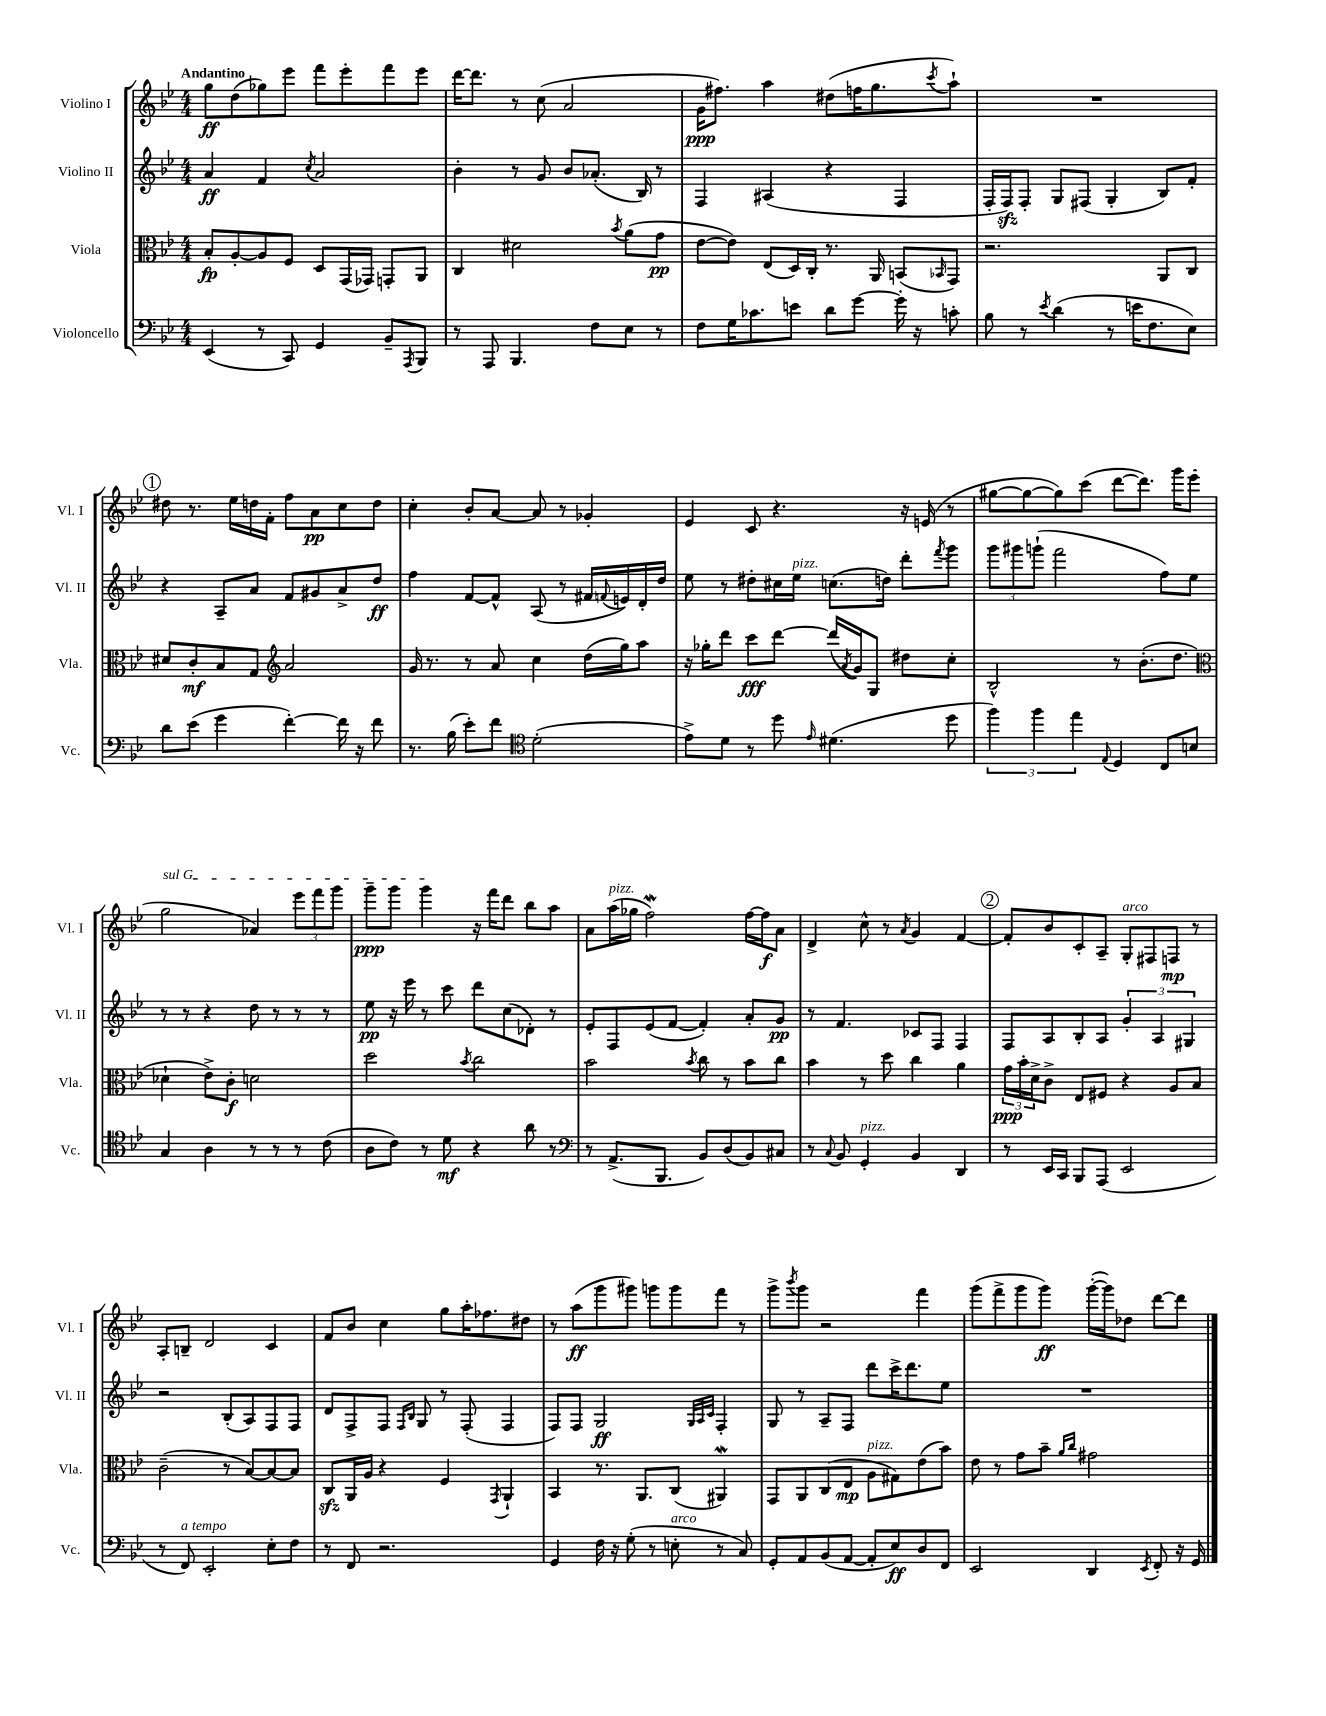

**kern	**kern	**kern	**kern
*staff4	*staff3	*staff2	*staff1
*clefF4	*clefC3	*clefG2	*clefG2
*k[b-e-]	*k[b-e-]	*k[b-e-]	*k[b-e-]
*M4/4	*M4/4	*M4/4	*M4/4
(4EE-/	8B-'/L	4a/	8gg\L
.	[8A'/	.	(8dd\
8r	8A/]	4f/	8gg-\)
8CC/)	8F/J	.	8eee-\J
.	.	8qcc/	.
4GG/	8D/L	2a/	8fff\L
.	(16GG/L	.	8eee-'\
.	16GG-/JJ)	.	.
8BB-~/L	8GG'/L	.	8fff\
8qAAA/	.	.	.
8BBB-/J	8AA/J	.	8eee-\J
=	=	=	=
8r	4C/	4b-'\	[16ddd\LK
.	.	.	8.ddd\]J
8AAA/	.	.	.
4.BBB-/	2d#\	8r	8r
.	.	8g/	(8cc\
.	.	8b-/L	2a/
8F\L	.	(8.a-'/J	.
.	8qb-/	.	.
8E-\J	(8a\L	.	.
.	.	16B-/)	.
8r	8g\J	8r	.
=	=	=	=
8F\L	[8e-\L	4F/	16g\LK
.	.	.	8.ff#\J)
16G\K	8e-\]J)	.	.
8.c-\	.	.	.
.	(8E-/L	(4A#/	4aa\
8e\J	16D/L)	.	.
.	16C'/JJ	.	.
8d\L	8.r	4r	(8dd#\L
[8g\J	.	.	16ff\K
.	16AA/	.	8.gg\
16g'\]	(8BB/L	4F/	.
16r	.	.	.
.	16qqBB-/	.	8qccc/
8c'\	8GG/J)	.	8aa`\J)
=	=	=	=
8B-\	2.r	16F'/LL	1r
.	.	16F/J)	.
8r	.	8F'/J	.
8qe-/	.	.	.
(4d\	.	8G/L	.
.	.	(8F#/J	.
8r	.	4G'/	.
16e\LK	.	.	.
8.F\	.	.	.
.	8AA/L	8B-/L)	.
8E-\J)	8C/J	8f'/J	.
=	=	=	=
8d\L	8d#/L	4r	8dd#\
(8e-\J	8c'/	.	8.r
4g\	8B-/	8A~/L	.
.	.	.	16ee-\LL
.	8G/J	8a/J	16dd\
.	.	.	16f'\JJ
*	*clefG2	*	*
[4f'\)	2a/	8f/L	8ff\L
.	.	8g#/	8a\
16f\]	.	8a^/	8cc\
16r	.	.	.
8f\	.	8dd/J	8dd\J
=	=	=	=
8.r	16g/	4ff\	4cc'\
.	8.r	.	.
(16B-\	.	.	.
8e-'\L)	8r	[8f/L	8b-'/L
8f\J	8a/	8f^^/]J	[8a/J
*clefC4	*	*	*
(2d'\	4cc\	(8A/	8a/]
.	.	8r	8r
.	(16dd\LL	16f#/LL	4g-'/
.	.	8qqf/	.
.	16gg\J)	16e/)	.
.	8aa\J	16d'/	.
.	.	16dd/JJ	.
=	=	=	=
8e-^\L)	16r	8ee-\	4e-/
.	16gg-'\LK	.	.
8d\J	8ddd\J	8r	.
8r	8ccc\L	8dd#'\L	8c/
8dd\	[8ddd\J	16cc#\L	4.r
.	.	16ee-\JJ	.
16qqe-/	.	.	.
(4.d#\	(16ddd/]LL	(8.cc\L	.
.	8qa/	.	.
.	16g/J)	.	.
.	8G/J	.	.
.	.	16dd\Jk)	.
.	8dd#\L	8ddd'\L	16r
.	.	.	(16e/
.	.	8qfff/	.
8dd\	8cc'\J	8ggg\J	8r
=	=	=	=
6ff\)	2B-^^/	12ggg\L	[8gg#\L
.	.	12ggg#\	.
.	.	.	8gg#\_
6ff\	.	(12ggg`\J	.
.	.	2fff\	8gg#\])
6ee-\	.	.	.
.	.	.	(8ccc\J
8qqE-/	.	.	.
4D/	8r	.	[8ddd\L
.	(8.b-'\L	.	8.ddd\]J)
8C/L	.	8ff\L)	.
.	8.dd\J	.	16ggg\LK
8B/J	.	8ee-\J	(8eee-\J
=	=	=	=
*	*clefC3	*	*
4G/	4d-`\	8r	2gg\
.	.	8r	.
4A\	8e-^\L)	4r	.
.	8c'\J	.	.
8r	2d\	8dd\	4a-/)
8r	.	8r	.
8r	.	8r	12eee-\L
.	.	.	12fff\
(8c\	.	8r	.
.	.	.	12ggg\J
=	=	=	=
8A\L	2dd\	8ee-\	8ggg~\L
8c\J)	.	16r	8ggg\J
.	.	16eee-\	.
8r	.	8r	4ggg\
8d\	.	8ccc\	.
.	8qb-/	.	.
4r	2cc\	8ddd\L	16r
.	.	.	16fff\LK
.	.	(8cc\	8ddd\J
8a\	.	8d-'\J)	8bb-\L
8r	.	8r	8aa\J
=	=	=	=
*clefF4	*	*	*
8r	2b-\	8e-'/L	8a\L
(8.AA^/L	.	8F/	(16aa\L
.	.	.	16gg-\JJ
.	.	(8e-/	2ff\)
8.BBB-/J	.	.	.
.	.	[8f/J	.
.	8qb-/	.	.
8BB-/L)	8cc\	4f'/])	.
(8D/	8r	.	.
8BB-/)	8b-\L	8a'/L	[16ff\LL
.	.	.	16ff\]J
8C#/J	8cc\J	8g/J	8a\J
=	=	=	=
8r	4b-\	8r	4d^/
8qqC/	.	.	.
8BB-/	.	4.f/	.
4GG'/	8r	.	8cc^^\
.	8dd\	.	8r
.	.	.	8qa/
4BB-/	4cc\	8c-/L	4g/
.	.	8F/J	.
4DD/	4a\	4F/	[4f/
=	=	=	=
8r	24g\LL	8F/L	8f'/]L
.	24b-'\	.	.
.	24d^\J	.	.
16EE-/LL	8c^\J	8A/	8b-/
16CC/JJ	.	.	.
8BBB-/L	8E-/L	8B-'/	8c'/
(8AAA/J	8F#/J	8A/J	8A~/J
2EE-/	4r	6g'/	8G'/L
.	.	.	8F#/
.	.	6A/	.
.	8A/L	.	8F/J
.	.	6G#/	.
.	8B-/J	.	8r
=	=	=	=
8r	(2c~\	2r	8A'/L
8FF/)	.	.	8B~/J
2EE-'/	.	.	2d/
.	8r	(8B-'/L	.
.	[8B-/L)	8A/)	.
8E-'\L	8B-/_	8F/	4c/
8F\J	8B-/]J	8F/J	.
=	=	=	=
8r	8C/L	8d/L	8f/L
8FF/	16AA/L	8F^/	8b-/J
.	16A/JJ	.	.
2.r	4r	8F/J	4cc\
.	.	16qqF/LL	.
.	.	16qqB-/JJ	.
.	.	8G/	.
.	4F/	8r	8gg\L
.	.	(8F'/	16aa'\K
.	.	.	8.ff-\
.	8qGG/	.	.
.	4AA`/	4F/	.
.	.	.	8dd#\J
=	=	=	=
4GG/	4BB-/	8F/L)	8r
.	.	8F/J	(8aa\L
16F\	8.r	2G/	8ggg\
16r	.	.	.
(8G'\	.	.	8ggg#\J)
.	8.AA/L	.	.
8r	.	.	8ggg\L
8E'\	(8C/J	.	8ggg\
.	.	32qqG/LLL	.
.	.	32qqA/	.
.	.	32qqc/JJJ	.
8r	4AA#/)	4F'/	8fff\J
8C/)	.	.	8r
=	=	=	=
8GG'/L	8GG/L	8G/	8ggg^\L
.	.	.	8qbbb-/
8AA/	8AA/	8r	8ggg\J
(8BB-/	(8C/	8A~/L	2r
[8AA/J	8E-/J	8F/J	.
8AA'/]L	8A\L	8ddd\L	.
8E-/)	8G#\)	16ccc^\K	.
.	.	8.ddd\	.
8D/	(8e-\	.	4fff\
8FF/J	8b-\J)	8ee-\J	.
=	=	=	=
2EE-/	8e-\	1r	(8ggg\L
.	8r	.	8fff^\
.	8g\L	.	8ggg\
.	8b-~\J	.	8ggg\J)
.	16qqa/LL	.	.
.	16qqcc/JJ	.	.
4DD/	2g#\	.	([16ggg'\LL
.	.	.	16ggg\]J)
.	.	.	8dd-\J
8qEE-/	.	.	.
8FF'/	.	.	[8ddd\L
16r	.	.	8ddd\]J
16GG/	.	.	.
==	==	==	==
*-	*-	*-	*-
